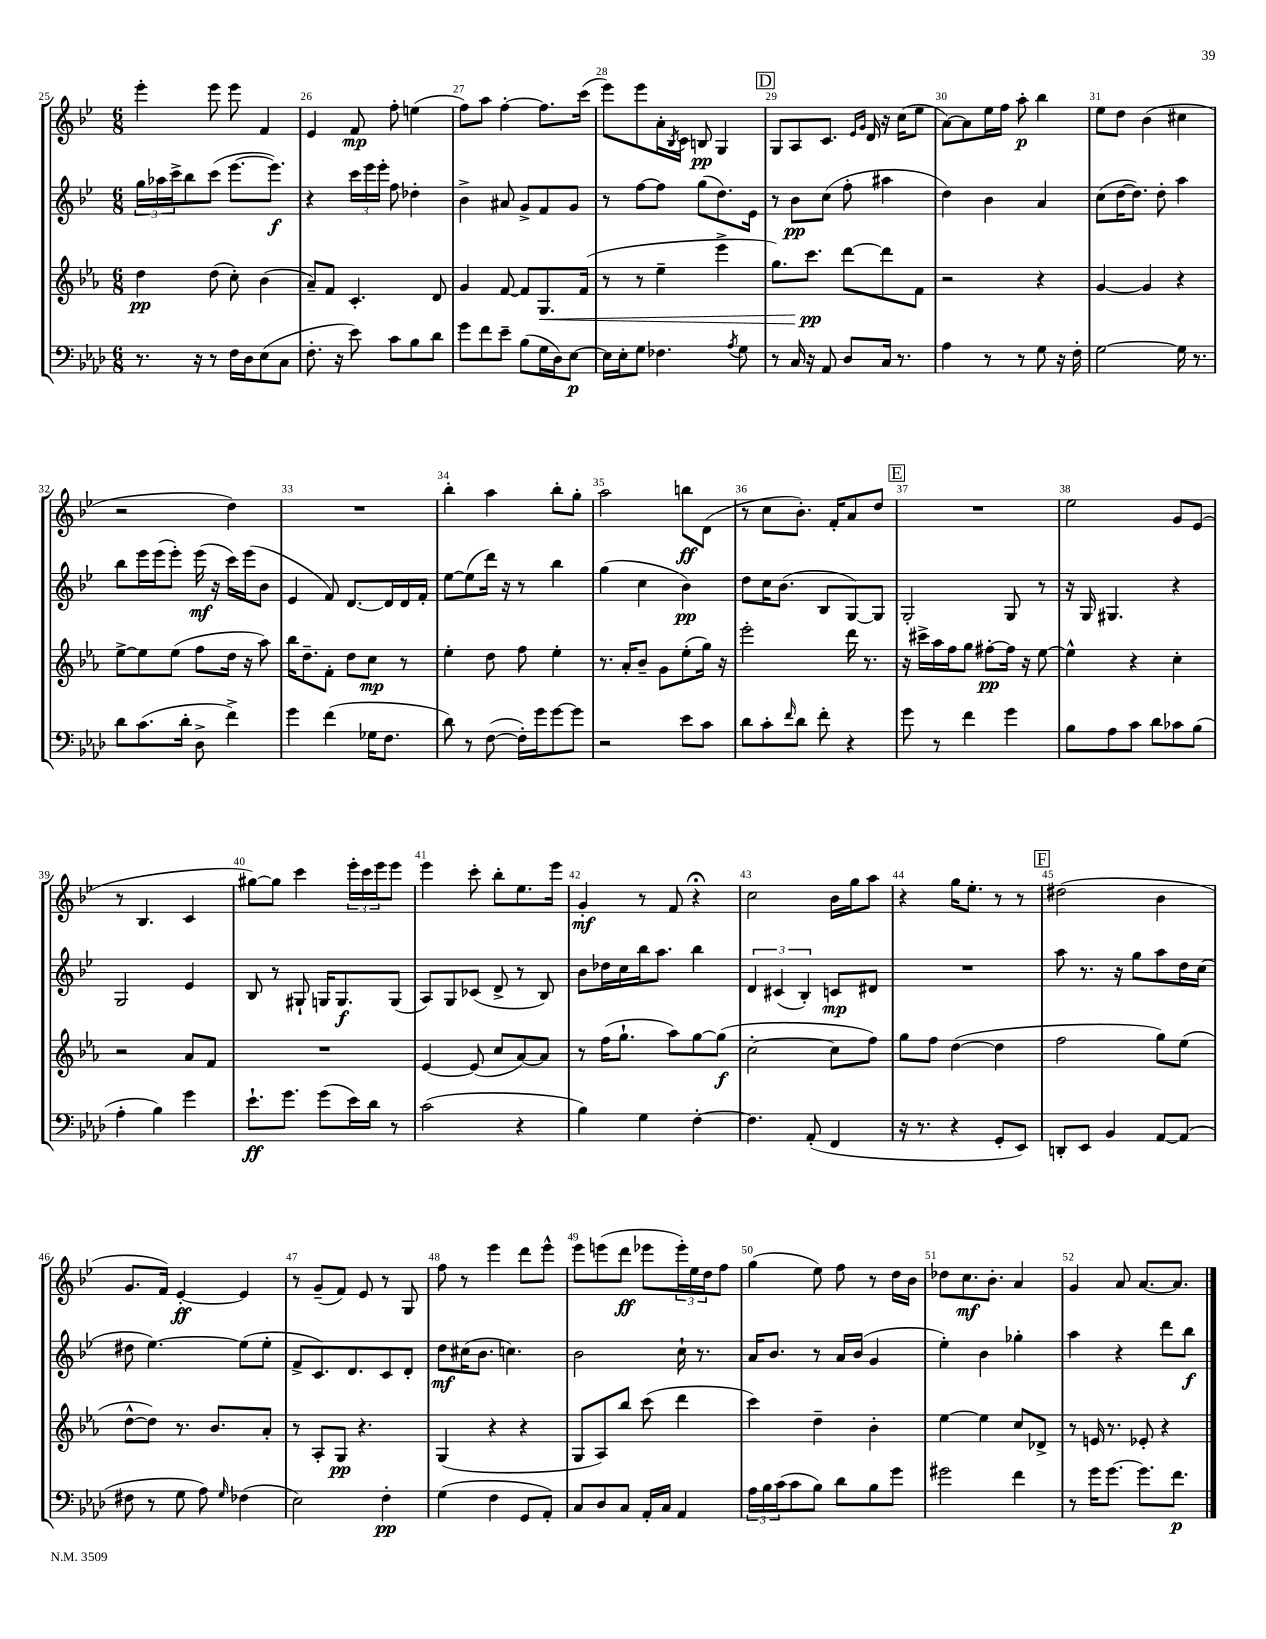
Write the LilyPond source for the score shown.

<<
\new StaffGroup <<
\new Staff = "s0" {
    \clef treble \key bes \major \numericTimeSignature \time 6/8
    ees'''4-. ees'''8 ees'''8 f'4 |
    ees'4 f'8\mp f''8-. e''4( |
    f''8) a''8 f''4~-. f''8. c'''16( |
    ees'''8) ees'''8 a'16-. \acciaccatura { bes8 } c'16 b8\pp g4 |
    \mark \markup { \box "D" } g8 a8 c'8. \grace { ees'16 g'16 } d'16 r16 c''16( ees''8 |
    a'8~) a'8 ees''16 f''16 a''8-.\p bes''4 |
    ees''8 d''8 bes'4( cis''4 |
    r2 d''4) |
    R2. |
    bes''4-. a''4 bes''8-. g''8-. |
    a''2 b''8\ff d'8( |
    r8 c''8 bes'8.-.) f'16-. a'8 d''8 |
    \mark \markup { \box "E" } R2. |
    ees''2 g'8 ees'8( |
    r8 bes4. c'4 |
    gis''8~) gis''8 c'''4 \tuplet 3/2 { ees'''16-. c'''16 ees'''16 } ees'''8 |
    ees'''4 c'''8-. bes''8-. ees''8. ees'''16 |
    g'4-.\mf r8 f'8 r4\fermata |
    c''2 bes'16 g''16 a''8 |
    r4 g''16 ees''8.-. r8 r8 |
    \mark \markup { \box "F" } dis''2( bes'4 |
    g'8. f'16) ees'4~-.\ff ees'4 |
    r8 g'8--( f'8) ees'8 r8 g8 |
    f''8 r8 ees'''4 d'''8 ees'''8-^ |
    ees'''8 e'''8( d'''8\ff ees'''8 \tuplet 3/2 { ees'''16-.) ees''16 d''16 } f''8 |
    g''4( ees''8) f''8 r8 d''16 bes'16 |
    des''8 c''8.\mf bes'8.-. a'4 |
    g'4 a'8 a'8.~ a'8. \bar "|." |
}
\new Staff = "s1" {
    \clef treble \key bes \major \numericTimeSignature \time 6/8
    \tuplet 3/2 { g''16 aes''16 c'''16-> } bes''8 c'''8( ees'''8.~ ees'''8.\f) |
    r4 \tuplet 3/2 { c'''16 ees'''16 ees'''16-. } f''8 des''4-. |
    bes'4-> ais'8 g'8-> f'8 g'8 |
    r8 f''8~ f''8 g''8( d''8.) ees'16 |
    \mark \markup { \box "D" } r8 bes'8\pp c''8( f''8-. ais''4 |
    d''4) bes'4 a'4 |
    c''8( d''16~ d''8.) d''8-. a''4 |
    bes''8 ees'''16 ees'''16( ees'''8-.) ees'''16\mf( r16 c'''16) ees'''16( bes'8 |
    ees'4 f'8) d'8.~ d'16 d'16 f'16-. |
    ees''8~ ees''8( d'''16) r16 r8 bes''4 |
    g''4( c''4 bes'4\pp) |
    d''8 c''16 bes'8.( bes8 g8~) g8 |
    \mark \markup { \box "E" } g2-. g8 r8 |
    r16 g16 gis4. r4 |
    g2 ees'4 |
    bes8 r8 gis8-! g16 g8.\f g8( |
    a8) g8 ces'8( d'8-> r8 bes8) |
    bes'8 des''16 c''16 bes''16 a''8. bes''4 |
    \tuplet 3/2 { d'4 cis'4( bes4-.) } c'8\mp dis'8 |
    R2. |
    \mark \markup { \box "F" } a''8 r8. r16 g''8 a''8 d''16 c''16( |
    dis''8 ees''4.~) ees''8( ees''8-. |
    f'8-> c'8.) d'8. c'8 d'8-. |
    d''8\mf cis''16( bes'8. c''4.) |
    bes'2 c''16-! r8. |
    a'16 bes'8. r8 a'16 bes'16( g'4 |
    ees''4-.) bes'4 ges''4-. |
    a''4 r4 d'''8 bes''8\f \bar "|." |
}
\new Staff = "s2" {
    \clef treble \key ees \major \numericTimeSignature \time 6/8
    d''4\pp d''8( c''8-.) bes'4( |
    aes'8--) f'8 c'4.-. d'8 |
    g'4 f'8~ f'8 g8.\< f'16( |
    r8 r8 ees''4-- ees'''4-> |
    \mark \markup { \box "D" } g''8.) c'''8.\pp\! d'''8~ d'''8 f'8 |
    r2 r4 |
    g'4~ g'4 r4 |
    ees''8~-> ees''8 ees''8( f''8 d''16 r16 aes''8) |
    bes''16 d''8.-- f'8-. d''8 c''8\mp r8 |
    ees''4-. d''8 f''8 ees''4-. |
    r8. aes'16-. bes'8-- g'8 ees''8-.( g''16) r16 |
    ees'''2-. d'''16 r8. |
    \mark \markup { \box "E" } r16 cis'''16-> aes''16 f''16 g''8 fis''8~-.\pp fis''16 r16 ees''8~ |
    ees''4-^ r4 c''4-. |
    r2 aes'8 f'8 |
    R2. |
    ees'4~ ees'8( c''8 aes'8~) aes'8 |
    r8 f''16( g''8.-! aes''8) g''8~ g''8\f( |
    c''2~-. c''8 f''8) |
    g''8 f''8 d''4~( d''4 |
    \mark \markup { \box "F" } f''2 g''8) ees''8( |
    d''8~-^ d''8) r8. bes'8. aes'8-. |
    r8 aes8-. g8\pp r4. |
    g4( r4 r4 |
    g8 aes8) bes''8 c'''8( d'''4 |
    c'''4) d''4-- bes'4-. |
    ees''4~ ees''4 c''8 des'8-> |
    r8 e'16 r8. ees'8-. r4 \bar "|." |
}
\new Staff = "s3" {
    \clef bass \key aes \major \numericTimeSignature \time 6/8
    r8. r16 r8 f16 des16 ees8( c8 |
    f8.-. r16 ees'8) c'8 bes8 des'8 |
    g'8 f'8 ees'8-- bes8( g16 des16) ees8~\p |
    ees16 ees16-. g8 fes4. \acciaccatura { aes8 } g8 |
    \mark \markup { \box "D" } r8 c16 r16 aes,8 des8 c16 r8. |
    aes4 r8 r8 g8 r16 f16-. |
    g2~ g16 r8. |
    des'8 c'8.( des'16-. des8-> f'4->) |
    g'4 f'4( ges16 f8. |
    des'8) r8 f8~( f16-.) g'16 g'8~ g'8 |
    r2 ees'8 c'8 |
    des'8 c'8-. \grace { f'16 } des'8 f'8-. r4 |
    \mark \markup { \box "E" } g'8 r8 f'4 g'4 |
    bes8 aes8 c'8 des'8 ces'8 bes8( |
    aes4-. bes4) g'4 |
    ees'8.-!\ff g'8. g'8( ees'16) des'16 r8 |
    c'2( r4 |
    bes4) g4 f4~-. |
    f4. aes,8-.( f,4 |
    r16 r8. r4 g,8-. ees,8) |
    \mark \markup { \box "F" } d,8-. ees,8 bes,4 aes,8~ aes,8( |
    fis8 r8 g8 aes8) \grace { g16 } fes4( |
    ees2) f4-.\pp |
    g4( f4 g,8 aes,8-.) |
    c8 des8 c8 aes,16-. c16 aes,4 |
    \tuplet 3/2 { aes16 bes16 c'16( } c'8 bes8) des'8 bes8 g'8 |
    gis'2 f'4 |
    r8 g'16 g'8.~ g'8. f'8.\p \bar "|." |
}
>>
>>
\layout { \context { \Score currentBarNumber = #25 \override BarNumber.break-visibility = ##(#f #t #t) barNumberVisibility = #all-bar-numbers-visible } }
